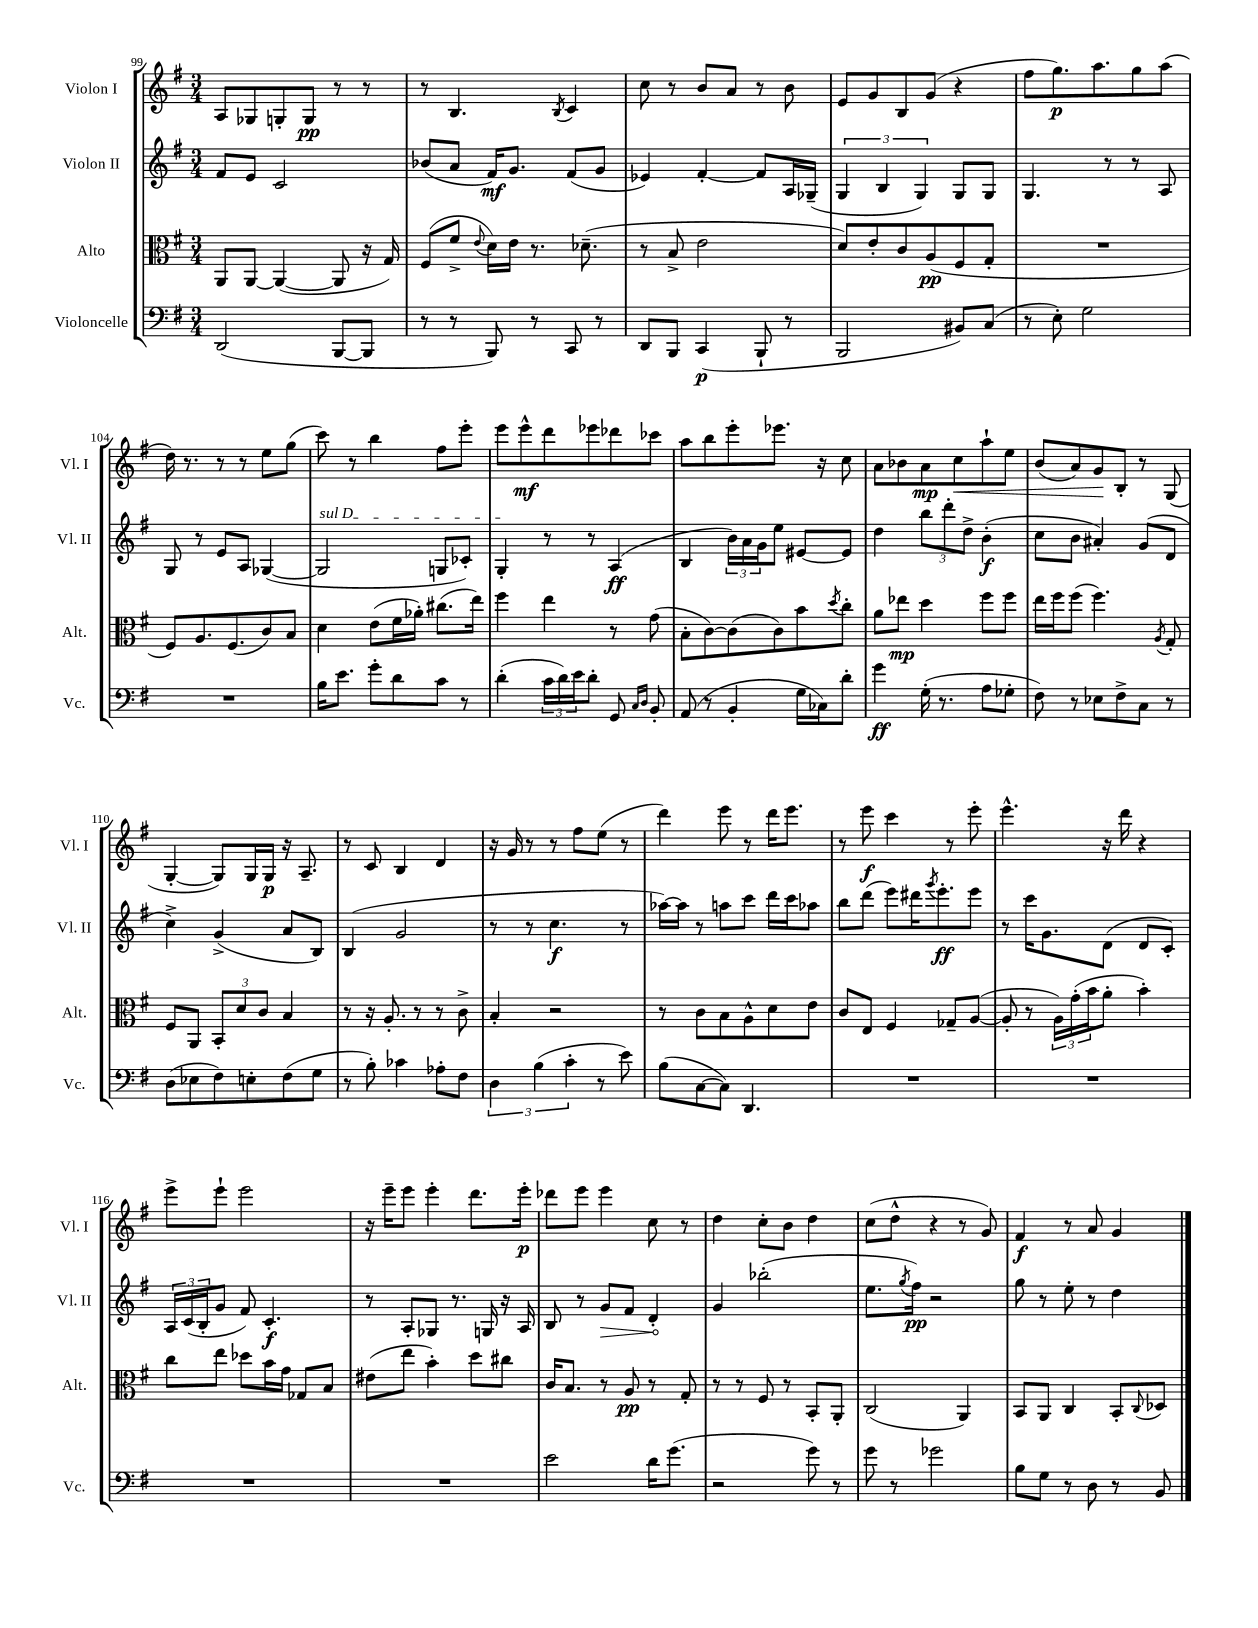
<<
\new StaffGroup <<
\new Staff = "s0" \with { instrumentName = "Violon I" shortInstrumentName = "Vl. I" } {
    \clef treble \key g \major \numericTimeSignature \time 3/4
    a8 ges8 g8-. g8\pp r8 r8 |
    r8 b4. \acciaccatura { b8 } c'4 |
    c''8 r8 b'8 a'8 r8 b'8 |
    e'8 g'8 b8 g'8( r4 |
    fis''8 g''8.\p) a''8. g''8 a''8( |
    d''16) r8. r8 r8 e''8 g''8( |
    c'''8) r8 b''4 fis''8 e'''8-. |
    e'''8 e'''8-^\mf d'''8 ees'''8 des'''8 ces'''8 |
    a''8 b''8 e'''8-. ees'''8. r16 c''8 |
    a'8 bes'8 a'8\mp c''8\< a''8-! e''8 |
    b'8( a'8) g'8\! b8-. r8 g8( |
    g4~-. g8) g16 g16\p r16 a8.-- |
    r8 c'8 b4 d'4 |
    r16 g'16 r8 r8 fis''8 e''8( r8 |
    d'''4) e'''8 r8 d'''16 e'''8. |
    r8 e'''8\f c'''4 r8 e'''8-. |
    e'''4.-^ r16 d'''16 r4 |
    e'''8-> e'''8-! e'''2 |
    r16 e'''16-- e'''8 e'''4-. d'''8. e'''16-.\p |
    des'''8 e'''8 e'''4 c''8 r8 |
    d''4 c''8-. b'8 d''4 |
    c''8( d''8-^ r4 r8 g'8) |
    fis'4\f r8 a'8 g'4 \bar "|." |
}
\new Staff = "s1" \with { instrumentName = "Violon II" shortInstrumentName = "Vl. II" } {
    \clef treble \key g \major \numericTimeSignature \time 3/4
    fis'8 e'8 c'2 |
    bes'8( a'8 fis'16\mf) g'8. fis'8( g'8 |
    ees'4) fis'4~-. fis'8 a16 ges16--( |
    \tuplet 3/2 { g4 b4 g4) } g8 g8 |
    g4. r8 r8 a8 |
    g8 r8 e'8 a8 ges4~( |
    \once \override TextSpanner.bound-details.left.text = \markup { \italic "sul D" } ges2\startTextSpan g8 ces'8-.) |
    g4-.\stopTextSpan r8 r8 a4\ff( |
    b4 \tuplet 3/2 { b'16) a'16 g'16 } e''8 eis'8~ eis'8 |
    d''4 \tuplet 3/2 { b''8 d'''8-. d''8-> } b'4-.\f( |
    c''8 b'8 ais'4-.) g'8( d'8 |
    c''4->) g'4->( a'8 b8) |
    b4( g'2 |
    r8 r8 c''4.\f r8 |
    aes''16~) aes''16 r8 a''8 c'''8 d'''16 c'''16 aes''8 |
    b''8 d'''8( e'''8) dis'''16 \acciaccatura { g'''8 } e'''8.-.\ff e'''8 |
    r8 c'''16 g'8. d'8( d'8 c'8-.) |
    \tuplet 3/2 { a16 c'16( b16-. } g'8 fis'8) c'4.-.\f |
    r8 a8-. ges8 r8. g16 r16 a16 |
    b8 r8 \once \override Hairpin.circled-tip = ##t g'8\> fis'8 d'4-.\! |
    g'4 bes''2-.( |
    e''8. \acciaccatura { g''8 } fis''16\pp) r2 |
    g''8 r8 e''8-. r8 d''4 \bar "|." |
}
\new Staff = "s2" \with { instrumentName = "Alto" shortInstrumentName = "Alt." } {
    \clef alto \key g \major \numericTimeSignature \time 3/4
    a,8 a,8~ a,4~( a,8 r16 g16) |
    fis8( fis'8-> \appoggiatura { e'8 } d'16) e'16 r8. des'8.--( |
    r8 b8-> e'2 |
    d'8) e'8-. c'8 a8\pp( fis8 g8-. |
    R2. |
    fis8) a8. fis8.( c'8) b8 |
    d'4 e'8( fis'16 aes'16-.) cis''8.( e''16) |
    fis''4 e''4 r8 g'8( |
    b8-. c'8~) c'8( c'8) b'8 \acciaccatura { d''8 } c''8-. |
    a'8 ees''8\mp d''4 fis''8 fis''8 |
    e''16 fis''16 fis''8( fis''4.) \acciaccatura { a8 } g8-. |
    fis8 a,8 \tuplet 3/2 { b,8-. d'8 c'8 } b4 |
    r8 r16 a8.-. r8 r8 c'8-> |
    b4-. r2 |
    r8 c'8 b8 a8-^ d'8 e'8 |
    c'8 e8 fis4 ges8-- a8~( |
    a8-. r8 \tuplet 3/2 { a16) g'16-.( b'16 } a'8-. b'4-.) |
    c''8 e''8 des''8 b'16 g'16 ges8 b8 |
    eis'8( e''8 b'4-.) d''8 cis''8 |
    c'16 b8. r8 a8\pp r8 g8-. |
    r8 r8 fis8 r8 b,8-. a,8-. |
    c2( a,4) |
    b,8 a,8 c4 b,8-. \appoggiatura { c8 } des8 \bar "|." |
}
\new Staff = "s3" \with { instrumentName = "Violoncelle" shortInstrumentName = "Vc." } {
    \clef bass \key g \major \numericTimeSignature \time 3/4
    d,2( b,,8~ b,,8 |
    r8 r8 b,,8) r8 c,8 r8 |
    d,8 b,,8 c,4\p( b,,8-! r8 |
    b,,2 bis,8) c8( |
    r8 e8-.) g2 |
    R2. |
    b16 e'8. g'8-. d'8 c'8 r8 |
    d'4-.( \tuplet 3/2 { c'16 d'16) e'16 } d'8-. g,8 \grace { c16 d16 } b,8-. |
    a,8( r8 b,4-. g16 ces16) d'8-. |
    g'4\ff g16-.( r8. a8 ges8-. |
    fis8) r8 ees8 fis8-> c8 r8 |
    d8( ees8 fis8) e8-. fis8( g8 |
    r8 b8-.) ces'4 aes8-. fis8 |
    \tuplet 3/2 { d4 b4( c'4-. } r8 e'8) |
    b8( c8~ c8) d,4. |
    R2. |
    R2. |
    R2. |
    R2. |
    e'2 d'16 g'8.( |
    r2 g'8) r8 |
    g'8 r8 ges'2 |
    b8 g8 r8 d8 r8 b,8 \bar "|." |
}
>>
>>
\layout { \context { \Score currentBarNumber = #99 } }
